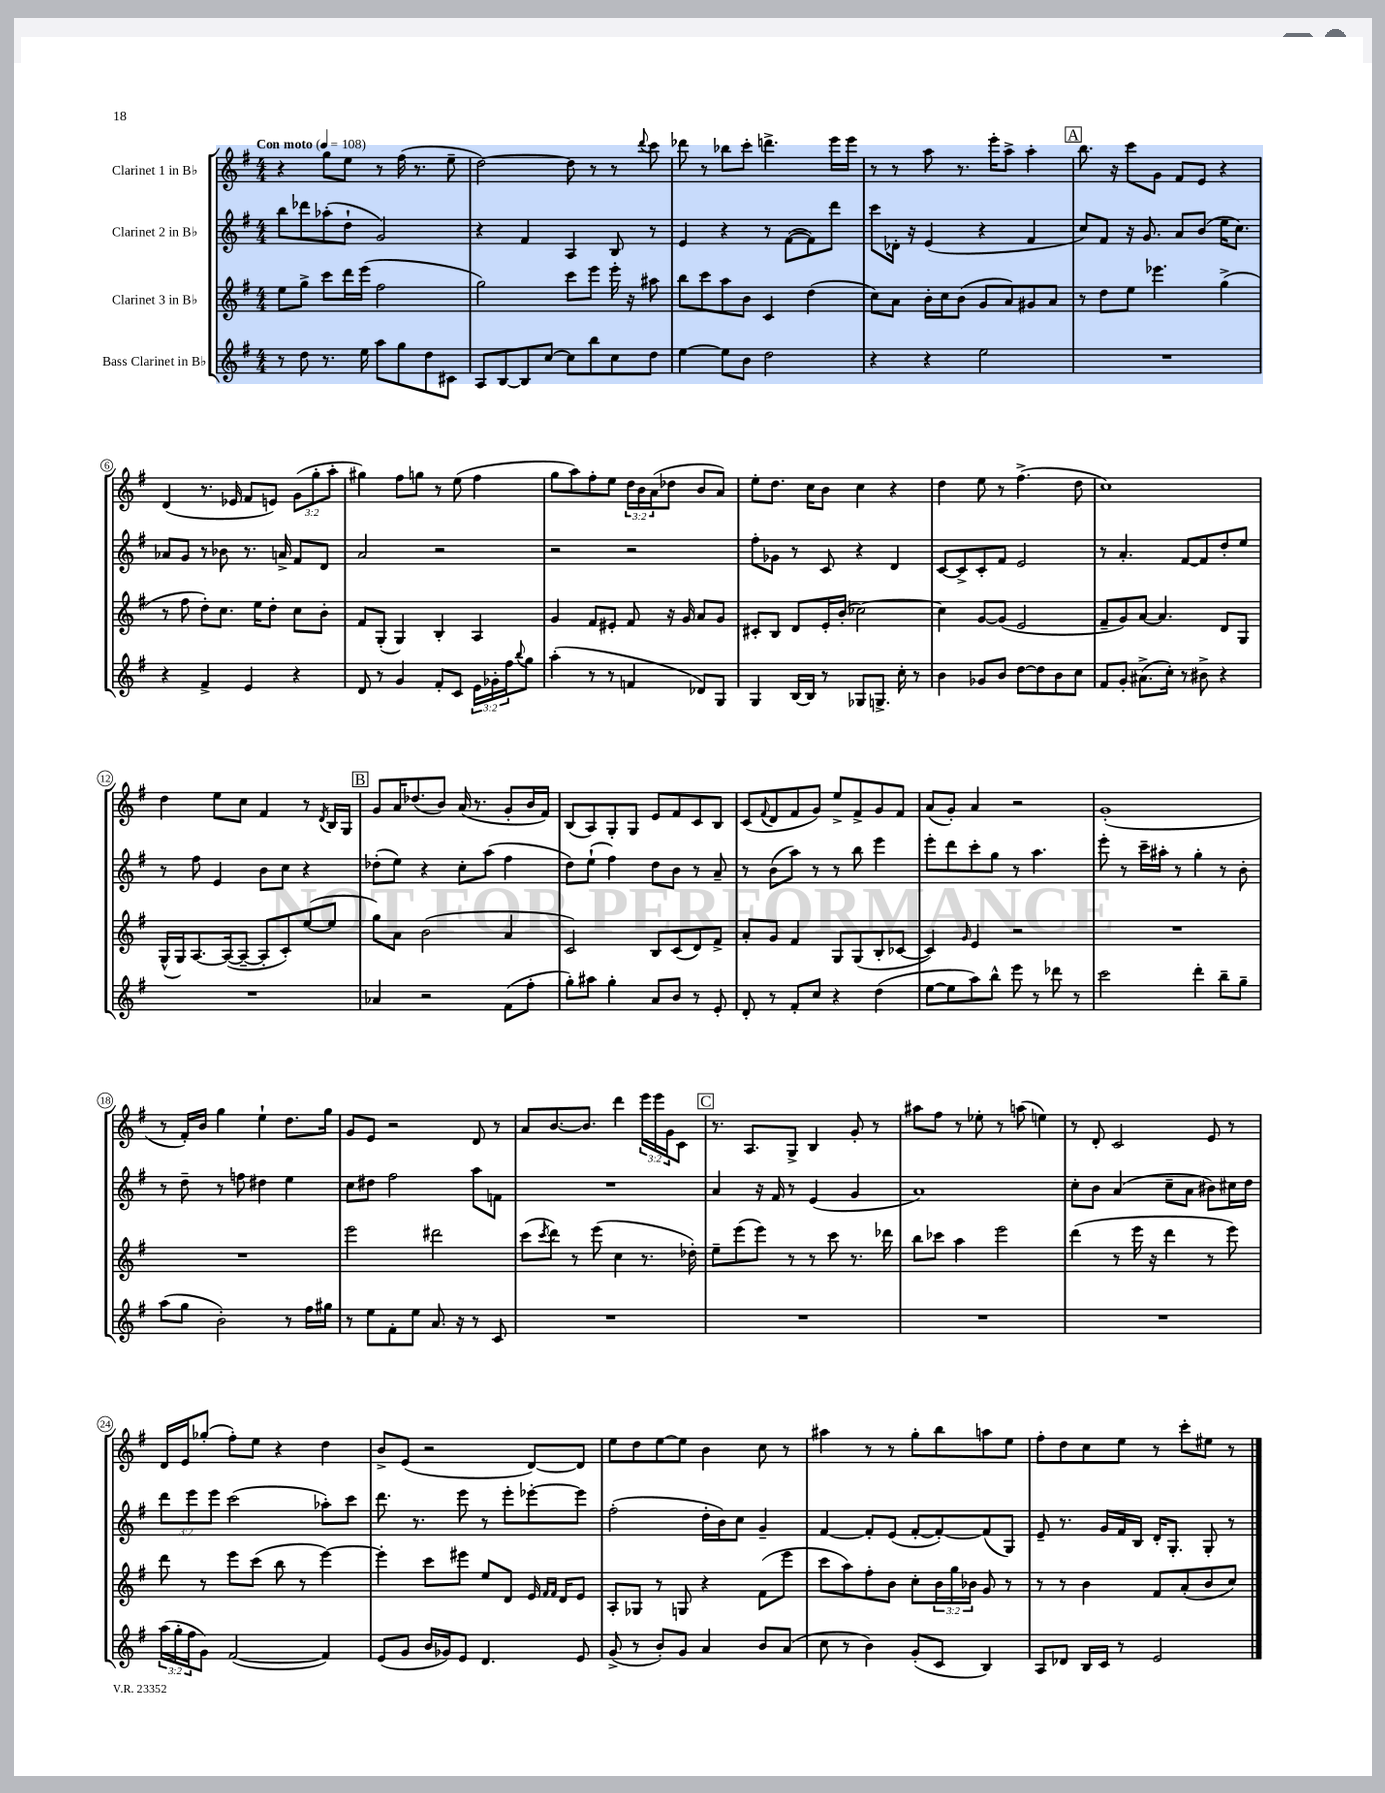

**kern	**kern	**kern	**kern
*part4	*part3	*part2	*part1
*staff4	*staff3	*staff2	*staff1
*I"Bass Clarinet in B♭	*I"Clarinet 3 in B♭	*I"Clarinet 2 in B♭	*I"Clarinet 1 in B♭
*clefG2	*clefG2	*clefG2	*clefG2
*k[f#]	*k[f#]	*k[f#]	*k[f#]
*M4/4	*M4/4	*M4/4	*M4/4
*MM108	*MM108	*MM108	*MM108
=1	=1	=1	=1
!	!	!	!LO:TX:a:B:t=Con moto
8r	8ee\L	8bb\L	4r
8dd\	8gg^\J	8ddd-X\	.
8.r	8ccc\L	(8aa-X'\	8gg\L
.	16ddd\L	8dd`\J	8ee\J
16ee\	(16eee\JJ	.	.
8aa\L	2ff#\	2g/)	8r
8gg\	.	.	(16ff#\
.	.	.	8.r
8dd\	.	.	.
8c#X\J	.	.	8ee~\
=2	=2	=2	=2
8A/L	2gg\)	4r	[2dd\)
[8B/	.	.	.
8B/]	.	4f#/	.
[8cc/J	.	.	.
8cc\L]	8ccc\L	4A/	8dd\]
8bb\	8eee\J	.	8r
8cc\	16eee'\	8B/	8r
.	16r	.	.
.	.	.	8qqddd/
8dd\J	8aa#X\	8r	8ccc\
=3	=3	=3	=3
[4ee\	8bb\L	4e/	8ddd-X\
.	8ccc\	.	8r
8ee\L]	8aa\	4r	8bb-X\L
8b\J	8b\J	.	8ccc'\J
2dd\	4c/	8r	4.dddn^\
.	.	([8f#\L	.
.	(4dd\	8f#\])	.
.	.	8ddd\J	16eee\LL
.	.	.	16eee\JJ
=4	=4	=4	=4
4r	8cc\L)	8ccc\L	8r
.	8a\J	16d-X'\Jk	8r
.	.	16r	.
4r	16b'\LL	(4e/	8aa\
.	16cc\J	.	.
.	(8b\J	.	8.r
2ee\	8g/L	4r	.
.	.	.	16eee'\KL
.	8a/)	.	8aa^\J
.	8g#X/	4f#/	4aa'\
.	8a/J	.	.
!!LO:REH:place=s1:t=A
=5	=5	=5	=5
1r	8r	8cc/L)	8.bb\
.	8dd\L	8f#/J	.
.	.	.	16r
.	8ee\J	16r	8ccc\L
.	.	8.g/	.
.	4.eee-X\	.	8g\J
.	.	8a/L	8f#/L
.	.	(8b/J	8e/J
.	(4gg^\	16ee\KL	4r
.	.	8.cc\J)	.
!!LO:LB:g=z
=6	=6	=6	=6
4r	8r	8a-X/L	(4d/
.	8ff#\	8g/J	.
4f#^/	8dd'\L)	8r	8.r
.	8.cc\J	8b-X\	.
.	.	.	16e-X/
4e/	.	8.r	8f#/L
.	16ee\KL	.	.
.	8dd'\J	.	8en/J)
.	.	16an^/	.
4r	8cc\L	8f#/L	(12g\L
.	.	.	12gg'\
.	8b'\J	8d/J	.
.	.	.	12aa'\J
=7	=7	=7	=7
8d/	8f#/L	2a/	4gg#X\)
8r	(8G'/J	.	.
4g/	4G/)	.	8ff#\L
.	.	.	8ggn\J
8f#'/L	4B'/	2r	8r
8c/J	.	.	(8ee\
24e\LL	4A/	.	4ff#\
24g-X'\	.	.	.
24ff#\J	.	.	.
8qqbb/	.	.	.
8gg\J	.	.	.
=8	=8	=8	=8
(4aa'\	4g/	2r	8gg\L
.	.	.	8aa\)
8r	8f#/L	.	8ff#'\
8r	8e#X'/J	.	8ee\J
4fn/	8f#/	2r	24dd\LL
.	.	.	24b\
.	.	.	(24a\J
.	16r	.	8dd-X\J
.	16g/	.	.
8d-X/L)	8a/L	.	8b/L
8G/J	8g/J	.	8a/J)
=9	=9	=9	=9
4G/	8c#X'/L	8ff#'\L	8ee'\L
.	8B/J	8g-X\J	8.dd\J
[16B/LL	8d/L	8r	.
16B/JJ]	.	.	16cc\KL
8r	16e'/L	8c/	8b\J
.	(16b'/JJ	.	.
8G-X/L	[2cc-X\)	4r	4cc\
8.Gn^/J	.	.	.
.	.	4d/	4r
16cc'\	.	.	.
8r	.	.	.
=10	=10	=10	=10
4b\	4cc-\]	[8c/L	4dd\
.	.	8c^/]	.
8g-X/L	[8g/L	8c'/	8ee\
8b/J	(8g/J]	8f#/J	8r
[8dd\L	2e/	2e/	(4.ff#^\
8dd\]	.	.	.
8b\	.	.	.
8cc\J	.	.	8dd\
=11	=11	=11	=11
8f#/L	8f#~/L	8r	1cc)
8g'/J	8g/)	4.a'/	.
(8.a#X^\L	[8a/J	.	.
.	4.a/]	.	.
16cc'\Jk)	.	.	.
8r	.	[8f#/L	.
8b#X^\	.	8f#/]	.
4r	8d/L	8dd'/	.
.	8G/J	8ee/J	.
!!LO:LB:g=z
=12	=12	=12	=12
1r	(16G^^/LL	8r	4dd\
.	16G/J)	.	.
.	[8.A/	8ff#\	.
.	.	4e/	8ee\L
.	(16A/k_	.	.
.	8A~/J_	.	8cc\J
.	8A'/L]	8b\L	4f#/
.	8c'/)	8cc\J	.
.	([8ee/	4r	8r
.	.	.	8qd/
.	8ee/J]	.	16B/LL
.	.	.	16G/JJ
!!LO:REH:place=s1:t=B
=13	=13	=13	=13
4a-X/	8gg\L)	(8dd-X'\L	8g/L
.	8a\J	8ee\J)	16a/K
.	.	.	(8.dd-X/
2r	(2b\	4r	.
.	.	.	8b/J)
.	.	8cc'\L	(16a/
.	.	.	8.r
.	.	(8aa\J	.
(8f#\L	4a/	4ff#\	8g'/L
8ff#'\J	.	.	16b/L
.	.	.	16f#/JJ)
=14	=14	=14	=14
8gg'\L)	2c/)	8dd\L)	(8B/L
8aa#X\J	.	(8ee`\J	8A/)
4gg'\	.	4ff#\)	8G'/
.	.	.	8G/J
8a/L	8B/L	8dd\L	8e/L
8b/J	(8c/	8b\J	8f#/
8r	8d/)	8r	8c/
8e'/	8f#^/J	8a~/	8B/J
=15	=15	=15	=15
8d'/	8a'/L	8r	(8c/L
.	.	.	8qqf#/
8r	8g/J	(8b\L	8d/
8f#'/L	4f#/	8aa\J)	8f#/
8cc/J	.	8r	8g/J)
4r	8G/L	8r	8ee^/L
.	(8G/	8bb\	8f#^/
(4dd\	8B'/	4eee\	8g/
.	[8c-X/J	.	8f#/J
=16	=16	=16	=16
[8ee\L	4c-/])	8eee'\L	(8a/L
8ee\]	.	8ddd\	8g'/J)
.	16qqg/	.	.
8aa\)	4e/	8ccc'\	4a/
8bb^^\J	.	8gg\J	.
8eee\	2r	8r	2r
8r	.	4.aa\	.
8ddd-X\	.	.	.
8r	.	.	.
=17	=17	=17	=17
2ccc\	1r	8eee'\	(1g'
.	.	8r	.
.	.	16ccc~\LL	.
.	.	16aa#X'\JJ	.
.	.	8r	.
4ddd'\	.	4gg'\	.
8bb~\L	.	8r	.
8gg~\J	.	8b'\	.
!!LO:LB:g=z
=18	=18	=18	=18
(8aa\L	1r	8r	8r
8gg\J	.	8dd~\	16f#'/LL)
.	.	.	16b/JJ
2b'\)	.	8r	4gg\
.	.	8ffn\	.
.	.	4dd#X\	4ee`\
8r	.	4ee\	8.dd\L
16ff#\LL	.	.	.
16gg#X\JJ	.	.	16gg\Jk
=19	=19	=19	=19
8r	2eee\	8cc\L	8g/L
8ee\L	.	8dd#X\J	8e/J
8f#'\	.	2ff#\	2r
8ee\J	.	.	.
8.a/	2ddd#X\	.	.
16r	.	.	.
8r	.	8aa\L	8d/
8c/	.	8fn\J	8r
=20	=20	=20	=20
1r	(8ccc\L	1r	8a/L
.	8qccc/	.	.
.	8ddd\J)	.	[8.b/
.	8r	.	.
.	.	.	8.b/J]
.	(8eee\	.	.
.	4cc\	.	4ddd\
.	8.r	.	24eee\LL
.	.	.	24eee\
.	.	.	24g\J
.	.	.	8c\J
.	16dd-X'\)	.	.
!!LO:REH:place=s1:t=C
=21	=21	=21	=21
1r	8ee~\L	4a/	8.r
.	(8eee\	.	.
.	.	.	8.A/L
.	8eee\J)	16r	.
.	.	16f#/	.
.	8r	8r	8G^/J
.	8r	(4e/	4B/
.	8ccc\	.	.
.	8.r	4g/	8g'/
.	.	.	8r
.	16ddd-X\	.	.
=22	=22	=22	=22
1r	8bb\L	1a)	8aa#X\L
.	8ccc-X\J	.	8ff#\J
.	4aa\	.	8r
.	.	.	8ee-X'\
.	2eee\	.	8r
.	.	.	(8aan\
.	.	.	4een\)
=23	=23	=23	=23
1r	(4ddd\	8cc'\L	8r
.	.	8b\J	8d'/
.	8r	(4a/	2c/
.	16eee\	.	.
.	16r	.	.
.	4ddd\	8cc~\L	.
.	.	8a\J	.
.	8r	8b#X\L)	8e/
.	8eee\)	16cc#X\L	8r
.	.	16dd\JJ	.
!!LO:LB:g=z
=24	=24	=24	=24
(24aa\LL	8ddd\	12ddd\L	16d/LL
24gg'\	.	.	.
.	.	.	16e/J
24ff#\J	.	12eee\	.
8g\J)	8r	.	(8gg-X'/J
.	.	12eee\J	.
([2f#/	8eee\L	(2ccc\	8ff#'\L)
.	(8ccc\J	.	8ee\J
.	8bb\	.	4r
.	8r	.	.
4f#/])	[4eee\)	8aa-X'\L)	4dd\
.	.	8ccc\J	.
=25	=25	=25	=25
(8e/L	4eee'\]	8.ddd\	8b^/L
8g/J	.	.	(8e/J
.	.	8.r	.
16b/LL	8ccc\L	.	2r
16g-X/J)	.	.	.
8e/J	8eee#X\J	8eee\	.
4.d/	8ee/L	8r	.
.	8d/J	8eee'\L	.
.	16e/	[8eee-X'\	[8d/L)
.	16qqf#/LL	.	.
.	16qqf#/JJ	.	.
.	16d/KL	.	.
8e/	8e/J	8eee-\J]	8d/J]
=26	=26	=26	=26
(8g^/	8A'/L	(2ff#'\	8ee\L
8r	8G-X/J	.	8dd\
8b'/L)	8r	.	[8ee\
8g/J	8Gn/	.	8ee\J]
4a/	4r	16dd'\LL	4b\
.	.	16b\J)	.
.	.	8cc\J	.
8b/L	(8f#\L	4g~/	8cc\
(8a/J	8eee\J	.	8r
=27	=27	=27	=27
8cc\	8ccc\L	[4f#/	4aa#X\
8r	8aa\)	.	.
4b\)	8ff#'\	8f#'/L]	8r
.	8b\J	(8e/J	8r
(8g'/L	8cc'\L	[8f#'/L	8gg'\L
8c/J	24b\L	8f#'/_)	8bb\
.	24gg\	.	.
.	24b-X\JJ	.	.
4B/)	8g/	(8f#/]	8aan\
.	8r	8G/J)	8ee\J
=28	=28	=28	=28
8A/L	8r	8e~/	8ff#'\L
8d-X/J	8r	8.r	8dd\
16B/LL	4b\	.	8cc\
16c/JJ	.	16g/LL	.
8r	.	16f#/	8ee\J
.	.	16B/JJ	.
2e/	8f#/L	16d'/KL	8r
.	.	8.G'/J	.
.	(8a'/	.	8ccc'\L
.	8b/	8G'/	8ee#X\J
.	8cc/J)	8r	8r
==	==	==	==
*-	*-	*-	*-
